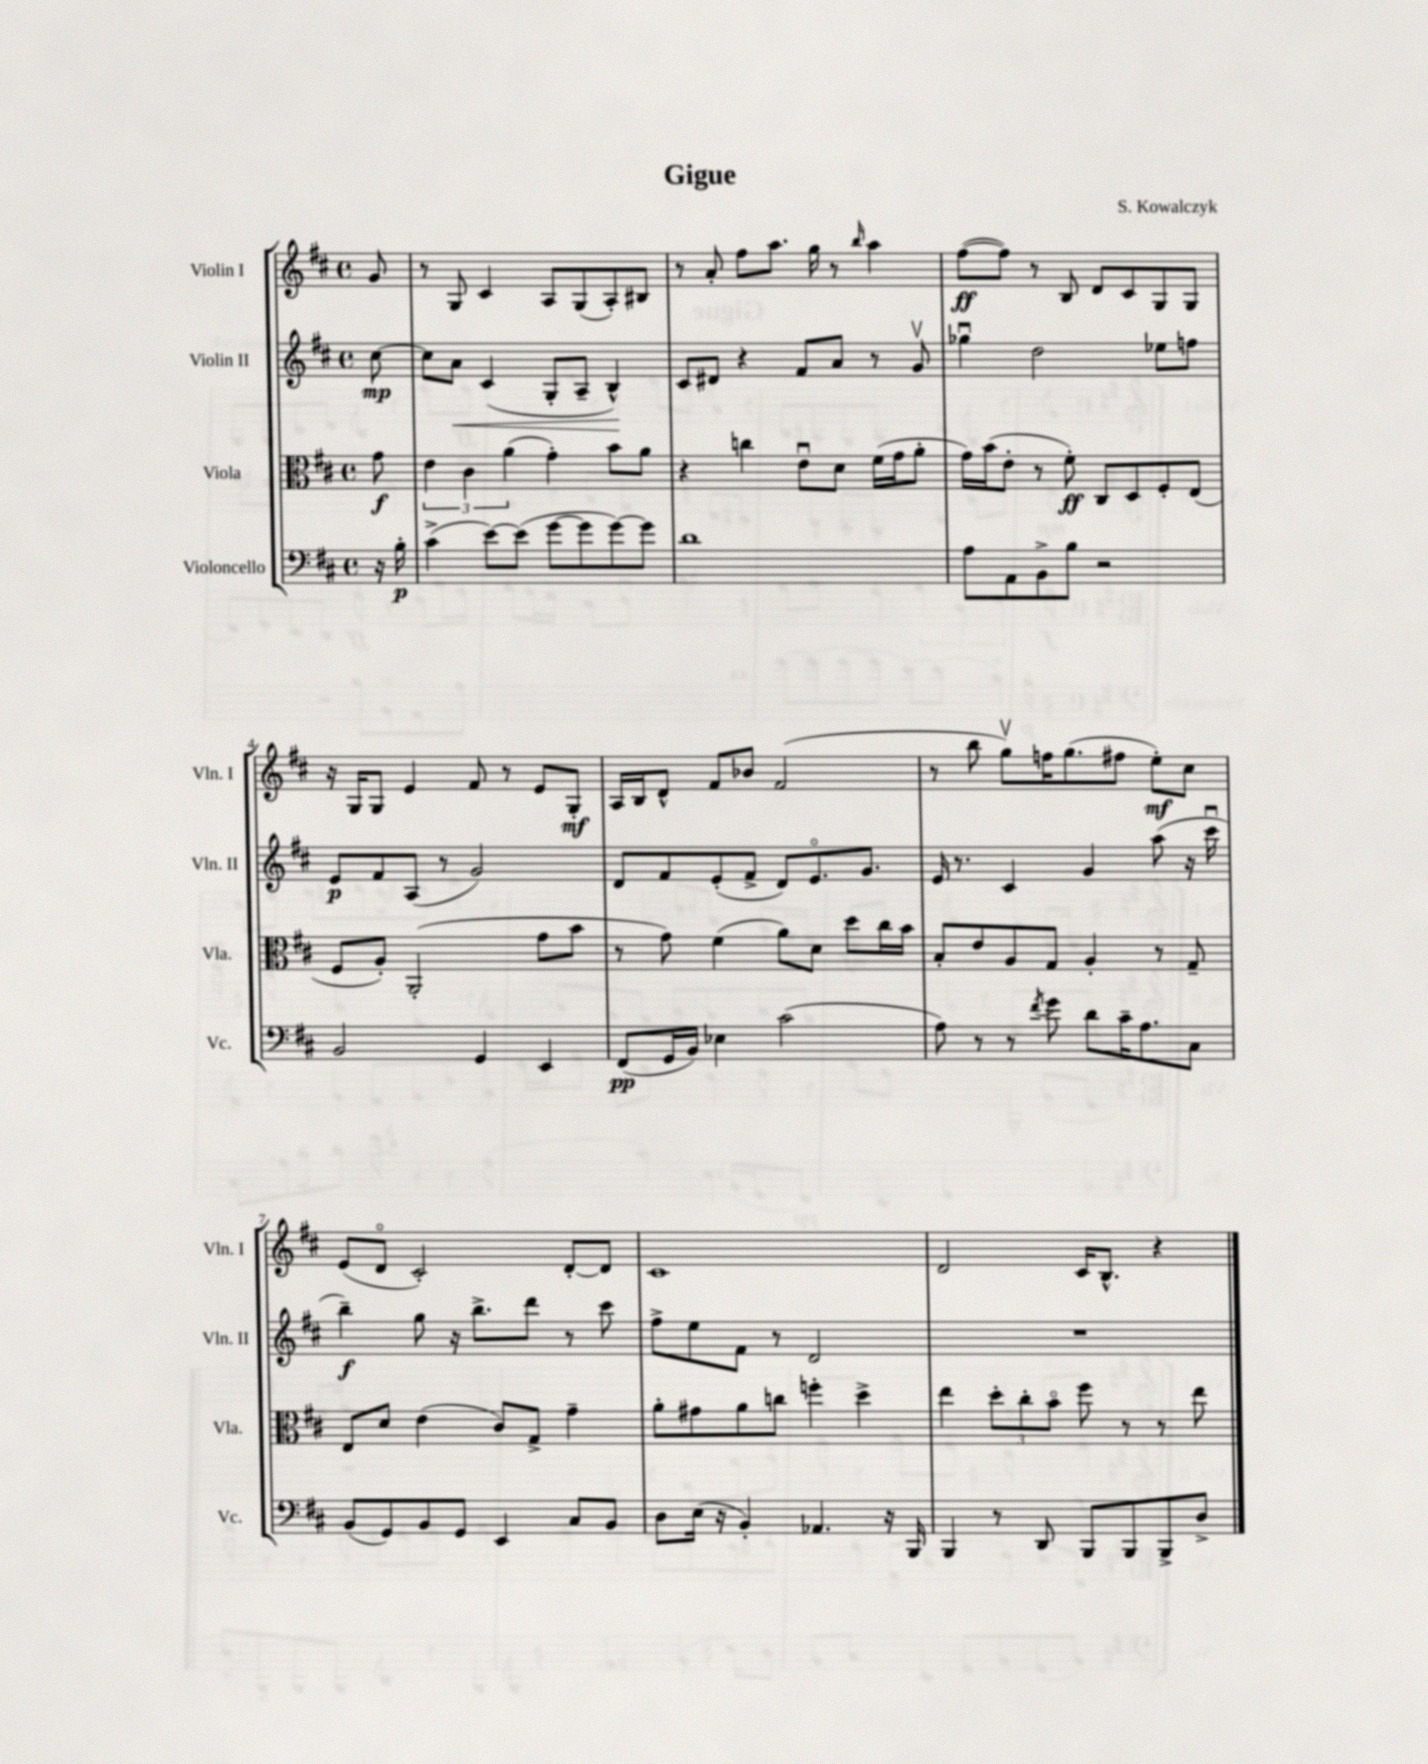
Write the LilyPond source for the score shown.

\header { title = "Gigue" composer = "S. Kowalczyk" }
<<
\new StaffGroup <<
\new Staff = "s0" \with { instrumentName = "Violin I" shortInstrumentName = "Vln. I" } {
    \clef treble \key d \major \defaultTimeSignature \time 4/4 \partial 8
    g'8 |
    r8 g8 cis'4 a8 g8( a8-.) bis8 |
    r8 a'8-. fis''8 a''8. g''16 r8 \grace { b''16 } a''4 |
    fis''8~\ff( fis''8) r8 b8 d'8 cis'8 g8 g8 |
    r16 g16 g8 e'4 fis'8 r8 e'8 g8-.\mf |
    a16 b16 d'8-^ fis'8 bes'8 fis'2( |
    r8 b''8 g''8\upbow) f''16 g''8.( fis''8 e''8-.\mf) cis''8 |
    e'8( d'8\flageolet cis'2-.) d'8~-. d'8 |
    cis'1 |
    d'2 cis'16 b8.-^ r4 \bar "|." |
}
\new Staff = "s1" \with { instrumentName = "Violin II" shortInstrumentName = "Vln. II" } {
    \clef treble \key d \major \defaultTimeSignature \time 4/4 \partial 8
    cis''8~\mp |
    cis''8 a'8\< cis'4( g8-. a8-- b4-^\!) |
    cis'8 dis'8 r4 fis'8 a'8 r8 g'8\upbow |
    ges''4\downbow d''2 ees''8 f''8 |
    e'8\p fis'8 a8( r8 g'2) |
    d'8 fis'8 e'8-.( fis'8-> d'8) e'8.\flageolet g'8. |
    e'16 r8. cis'4 g'4 a''8( r16 cis'''16\downbow |
    b''4--\f) g''8 r16 b''8.-> d'''8 r8 cis'''8 |
    fis''8-> e''8 fis'8 r8 d'2 |
    R1 \bar "|." |
}
\new Staff = "s2" \with { instrumentName = "Viola" shortInstrumentName = "Vla." } {
    \clef alto \key d \major \defaultTimeSignature \time 4/4 \partial 8
    g'8\f |
    \tuplet 3/2 { e'4 cis'4 a'4( } g'4-.) b'8 a'8 |
    r4 c''4 e'8\downbow d'8 fis'16( g'16 a'8-. |
    g'16) b'16( e'8-. r8 fis'8-.\ff) cis8 d8 fis8-. e8( |
    fis8 a8-.) a,2-.( g'8 b'8 |
    r8 g'8) fis'4( a'8) d'8 d''8 cis''16 b'16 |
    b8-. e'8 a8 g8 a4-. r8 g8-- |
    e8 d'8 e'4( cis'8) g8-> g'4-- |
    a'8-. gis'8 a'8 c''8 f''4-. d''4-> |
    e''4 \tuplet 3/2 { d''8-. cis''8-. b'8\flageolet } fis''8 r8 r8 e''8 \bar "|." |
}
\new Staff = "s3" \with { instrumentName = "Violoncello" shortInstrumentName = "Vc." } {
    \clef bass \key d \major \defaultTimeSignature \time 4/4 \partial 8
    r16 b16-.\p |
    cis'4->( e'8~) e'8( g'8~ g'8 g'8~) g'8 |
    d'1 |
    a8 a,8 b,8-> b8 r2 |
    b,2 g,4 e,4 |
    fis,8\pp( g,16 b,16) ees4 cis'2( |
    a8) r8 r8 \acciaccatura { fis'8 } g'8 d'8 cis'16-- a8. cis8 |
    b,8( g,8) b,8 g,8 e,4 cis8 b,8 |
    d8 e16( r16 b,4-.) aes,4. r16 b,,16 |
    b,,4 r8 d,8 b,,8 b,,8 b,,8-> d8-> \bar "|." |
}
>>
>>
